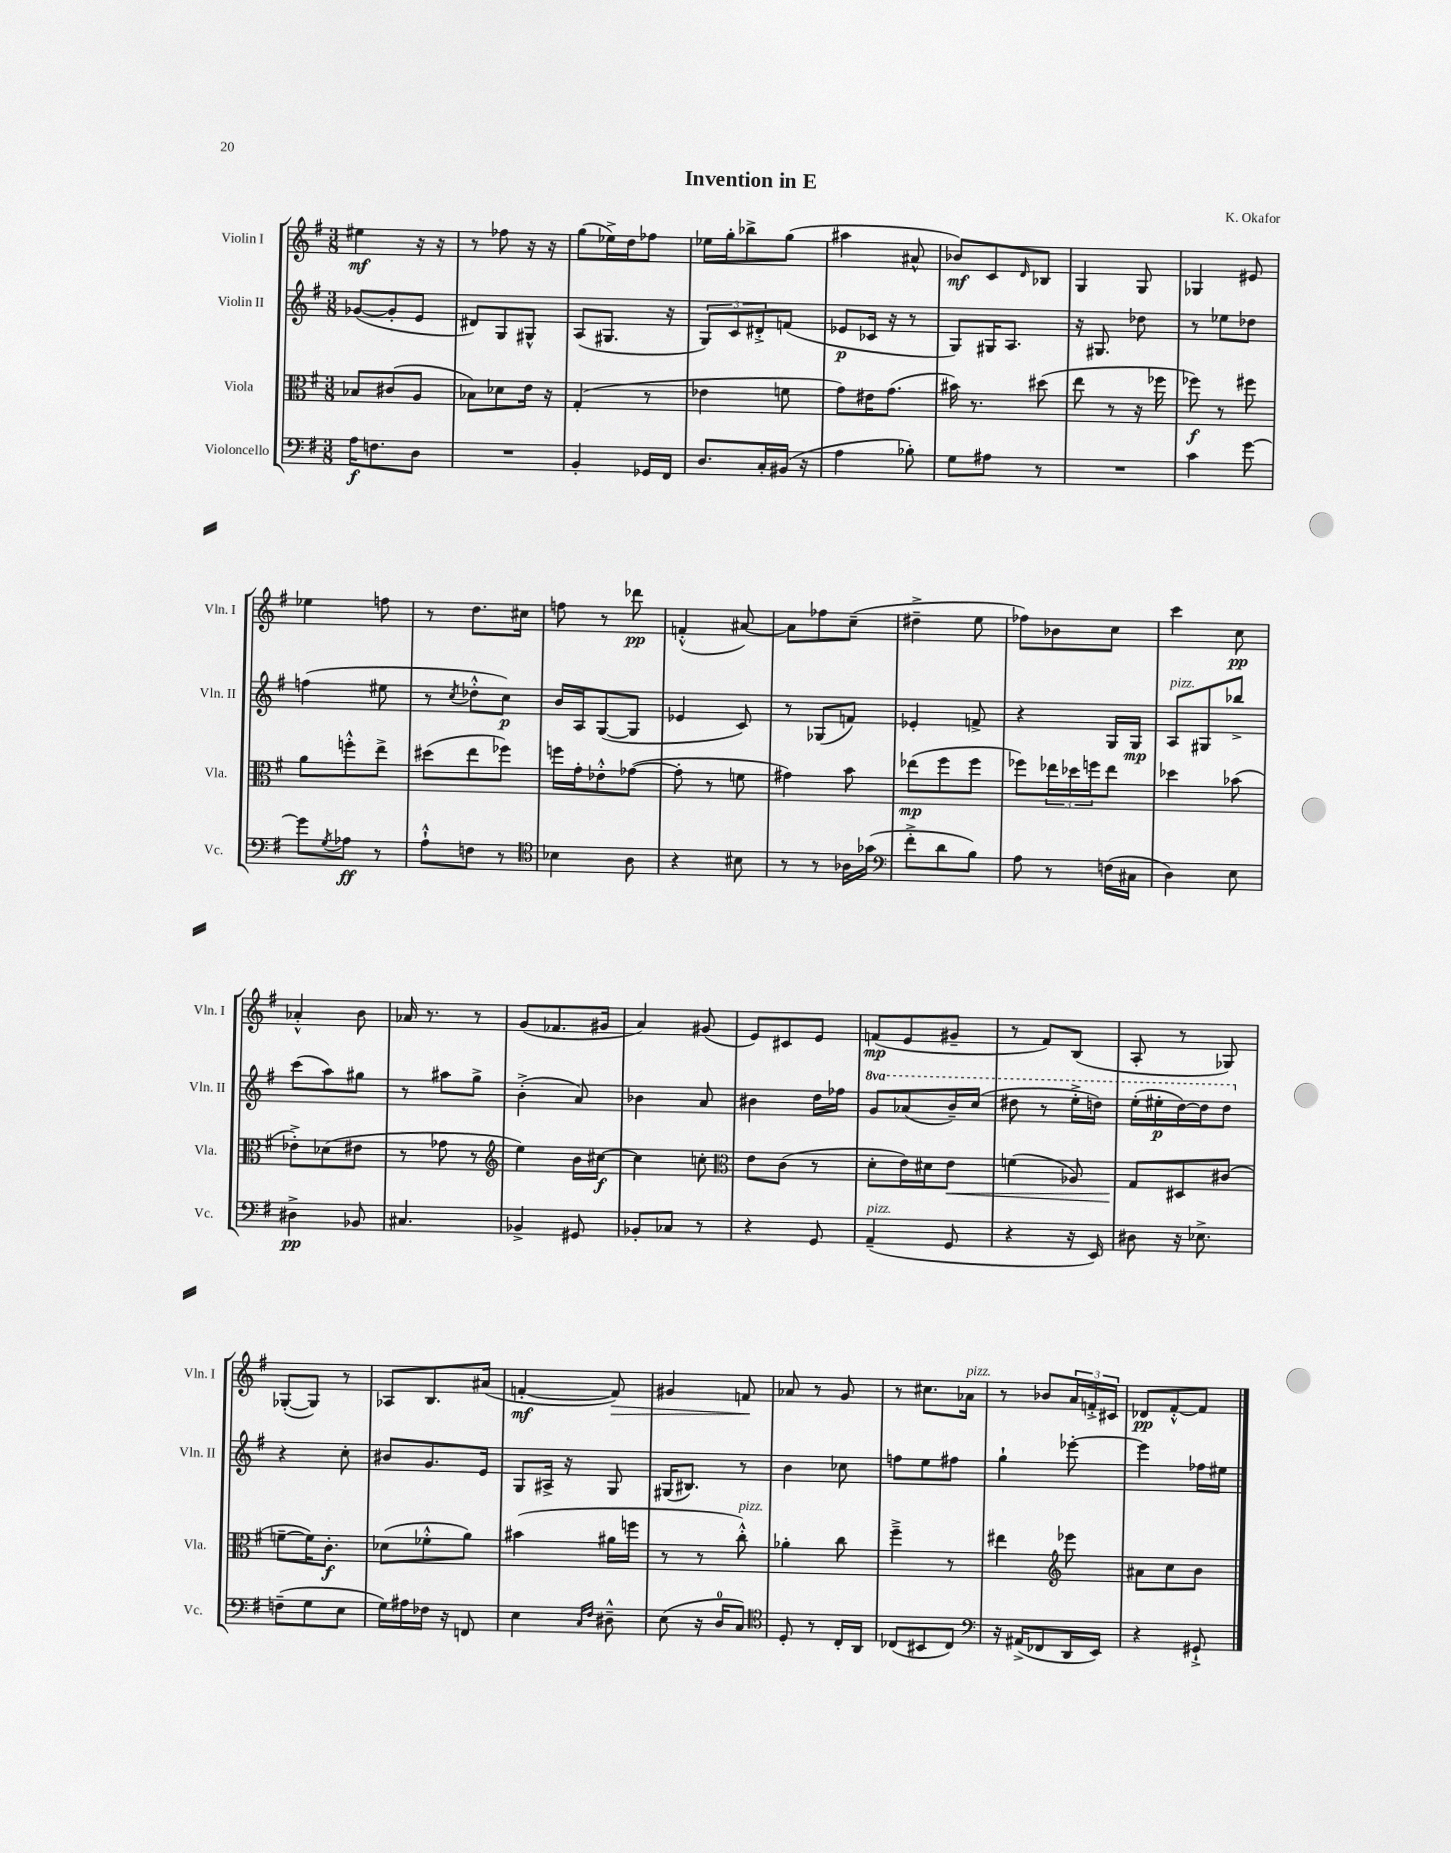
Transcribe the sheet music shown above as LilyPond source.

\header { title = "Invention in E" composer = "K. Okafor" }
<<
\new StaffGroup <<
\new Staff = "s0" \with { instrumentName = "Violin I" shortInstrumentName = "Vln. I" } {
    \clef treble \key g \major \numericTimeSignature \time 3/8
    eis''4\mf r16 r16 |
    r8 fes''8 r16 r16 |
    g''8( ees''16->) d''16 fes''8 |
    ees''16 g''16-. bes''8-> g''8( |
    ais''4 ais'8-^ |
    bes'8\mf) c'8 \grace { d'16 } bes8 |
    g4 g8 |
    ges4 eis'8 |
    ees''4 f''8 |
    r8 d''8. cis''16 |
    f''8 r8 des'''8\pp |
    f'4-.-^( ais'8~) |
    ais'8 fes''8 c''8--( |
    dis''4---> e''8 |
    fes''8) bes'8 c''8 |
    c'''4 c''8\pp |
    aes'4-.-^ b'8 |
    aes'16 r8. r8 |
    g'8( fes'8. gis'16 |
    a'4) gis'8( |
    e'8) cis'8 e'8 |
    f'8\mp( e'8 gis'8-- |
    r8 fis'8) b8( |
    a8-. r8 ges8) |
    ges8~-.( ges8) r8 |
    aes8 b8. ais'16( |
    f'4~-.\mf f'8\>) |
    gis'4 f'8\! |
    aes'8 r8 g'8 |
    r8 cis''8. aes'16^\markup { \italic "pizz." } |
    r8 bes'8 \tuplet 3/2 { a'16 f'16-.-> cis'16 } |
    des'8\pp fis'8~-.-^ fis'8 \bar "|." |
}
\new Staff = "s1" \with { instrumentName = "Violin II" shortInstrumentName = "Vln. II" } {
    \clef treble \key g \major \numericTimeSignature \time 3/8 \set Staff.ottavationMarkups = #ottavation-simple-ordinals
    ges'8~( ges'8-. e'8 |
    dis'8) g8 gis8-^ |
    a8( gis8. r16 |
    \tuplet 3/2 { g8) c'8 dis'8-.-> } f'8( |
    ees'8\p ces'16 r16 r8 |
    g8) gis16 a8. |
    r16 gis8. des''8 |
    r8 ees''8 des''8 |
    f''4( eis''8 |
    r8 \acciaccatura { c''8 } des''8-.-^ c''8\p) |
    b'16 a16 g8~( g8 |
    ees'4 c'8) |
    r8 ges8( f'8) |
    ees'4-. f'8-> |
    r4 g16 g16\mp |
    a8^\markup { \italic "pizz." } gis8 bes''8-> |
    c'''8( a''8) gis''8 |
    r8 ais''8 g''8-> |
    b'4-.->( a'8) |
    bes'4 a'8 |
    bis'4 d''16 fes''16 |
    \ottava #1 g''8 aes''8( b''16--) c'''16( |
    dis'''8 r8 e'''16-.-> d'''16) |
    e'''16-.( eis'''16-.\p d'''16~) d'''16 d'''8 \ottava #0 |
    r4 c''8-. |
    bis'8 g'8. e'16 |
    g8 ais16-> r16 g8 |
    gis16( bis8.) r8 |
    b'4 ces''8 |
    f''8 e''8 fis''8 |
    g''4-! ees'''8~-. |
    ees'''4 fes''16 eis''16 \bar "|." |
}
\new Staff = "s2" \with { instrumentName = "Viola" shortInstrumentName = "Vla." } {
    \clef alto \key g \major \numericTimeSignature \time 3/8
    bes8 cis'8( a8 |
    bes8) des'8 e'16 r16 |
    g4-.( r8 |
    ees'4 f'8 |
    g'8) eis'16 g'8.( |
    bis'16) r8. dis''8( |
    e''8 r8 r16 fes''16 |
    fes''8\f) r8 fis''8 |
    a'8 f''8-.-^ e''8-> |
    dis''8( e''8 fes''8) |
    f''16 g'16-. ees'8-.-^ ges'8~( |
    ges'8-. r8 f'8 |
    gis'4) b'8 |
    ees''8\mp( fis''8 fis''8 |
    fes''8) \tuplet 3/2 { ees''16 des''16 f''16 } ees''8 |
    des''4 bes'8( |
    ees'8-.->) des'8( eis'8 |
    r8 ges'8 r8 |
    \clef treble e''4) b'16 cis''16~\f |
    cis''4 c''8-. |
    \clef alto e'8 c'8( r8 |
    d'8-. e'16) dis'16 e'8\< |
    f'4( aes8) |
    g8\! dis8 cis'8( |
    f'8~-- f'16) c'8.-.\f |
    des'8( fes'8-.-^ a'8) |
    bis'4( ais'16 f''16 |
    r8 r8 c''8-.-^^\markup { \italic "pizz." }) |
    aes'4-. c''8 |
    fis''4---> r8 |
    eis''4 \clef treble ees'''8 |
    ais'8 c''8 b'8 \bar "|." |
}
\new Staff = "s3" \with { instrumentName = "Violoncello" shortInstrumentName = "Vc." } {
    \clef bass \key g \major \numericTimeSignature \time 3/8
    a16\f f8. d8 |
    R4. |
    b,4-. ges,16 fis,16 |
    d8. c16-. bis,16( r16 |
    a4 bes8-.) |
    g8 ais8 r8 |
    R4. |
    c'4 g'8~ |
    g'8 \acciaccatura { g8 } aes8\ff r8 |
    a8-!-^ f8 r8 |
    \clef tenor bes4 a8 |
    r4 bis8 |
    r8 r8 aes16 ges'16( |
    \clef bass fis'8-.-> d'8 b8) |
    a8 r8 f16( cis16 |
    d4) e8 |
    dis4->\pp bes,8 |
    cis4. |
    bes,4-> gis,8 |
    bes,8-. ces8 r8 |
    r4 g,8 |
    a,4--^\markup { \italic "pizz." }( g,8 |
    r4 r16 e,16) |
    dis8 r16 ees8.-> |
    f8--( g8 e8 |
    g16) ais16 fes16 r16 f,8 |
    e4 \grace { c16 fis16 } dis8---^ |
    e8( r16 d16-0 c8) |
    \clef tenor d8-. r8 c16-. a,16 |
    ces8( bis,8 ces8) |
    \clef bass r16 ais,16->( fes,8 d,16 e,16) |
    r4 gis,8-!-> \bar "|." |
}
>>
>>
\layout { \context { \Score \remove "Bar_number_engraver" } }
